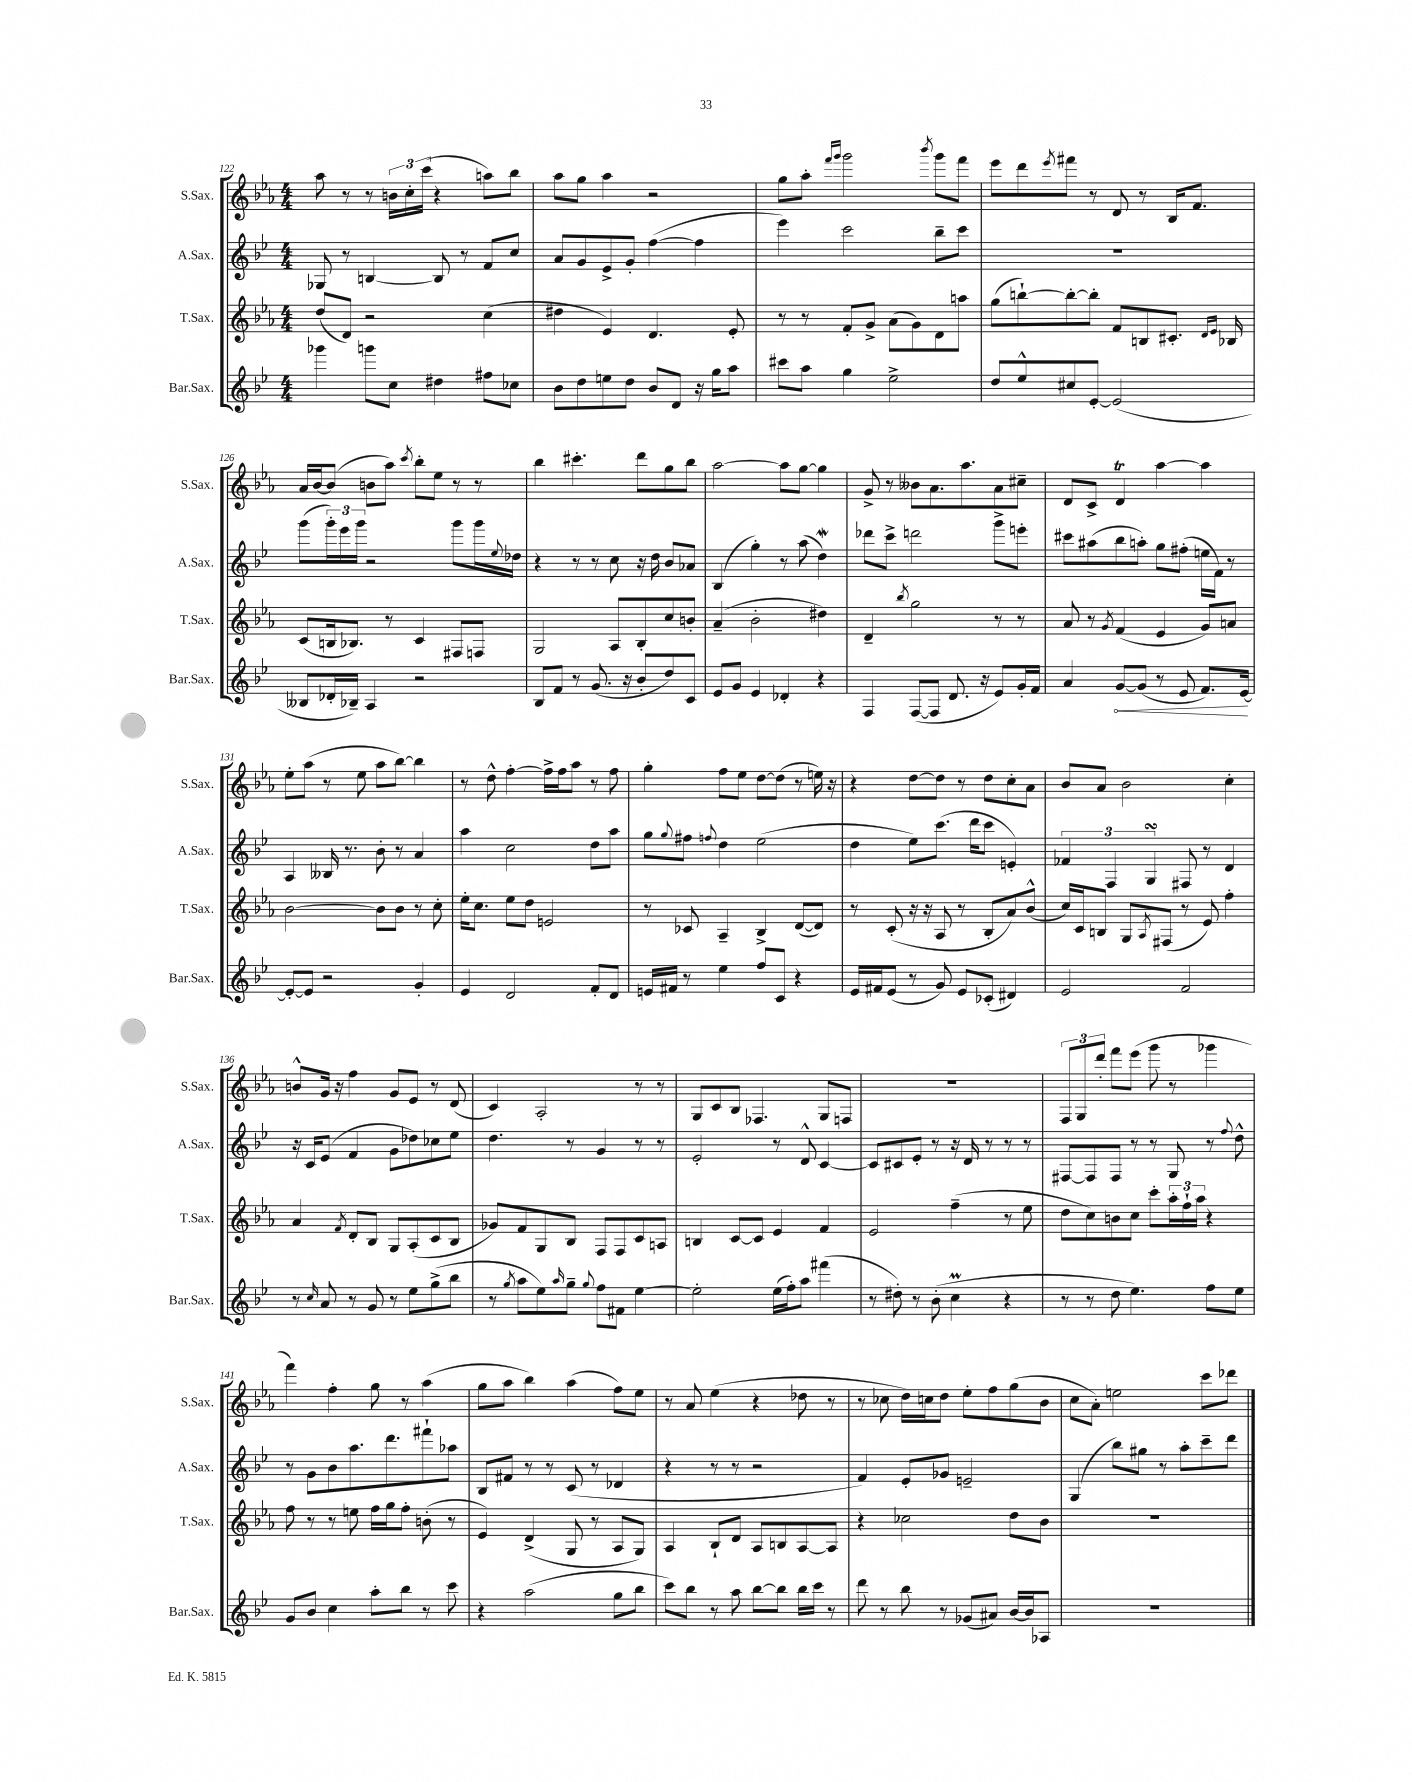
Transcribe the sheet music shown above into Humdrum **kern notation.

**kern	**dynam	**kern	**kern	**kern
*part4	*part4	*part3	*part2	*part1
*staff4	*staff4	*staff3	*staff2	*staff1
*I"Bar.Sax.	*	*I"T.Sax.	*I"A.Sax.	*I"S.Sax.
*I'Bar.Sax.	*	*I'T.Sax.	*I'A.Sax.	*I'S.Sax.
*clefG2	*	*clefG2	*clefG2	*clefG2
*k[b-e-]	*	*k[b-e-a-]	*k[b-e-]	*k[b-e-a-]
*M4/4	*	*M4/4	*M4/4	*M4/4
=122	=122	=122	=122	=122
4ggg-X\	.	(8dd/L	8G-X/	8aa-\
.	.	8d/J)	8r	8r
8gggn\L	.	2r	[4Bn/	8r
8cc\J	.	.	.	24bn\LL
.	.	.	.	24cc'\
.	.	.	.	(24ccc\JJ
4dd#X\	.	.	8B/]	4r
.	.	.	8r	.
8ff#X\L	.	(4cc\	8f/L	8aan\L)
8cc-X\J	.	.	8cc/J	8bb-\J
=123	=123	=123	=123	=123
8b-\L	.	4dd#X\	8a/L	8aa-\L
8dd\	.	.	8g/	8gg\J
8een\	.	4e-/)	8e-^/	4aa-\
8dd\J	.	.	8g'/J	.
8b-/L	.	4.d/	([4ff\	2r
8d/J	.	.	.	.
16r	.	.	4ff\]	.
16gg\KL	.	.	.	.
8aa\J	.	8e-'/	.	.
=124	=124	=124	=124	=124
8ccc#X\L	.	8r	4eee-\)	8gg\L
8aa\J	.	8r	.	8aa-'\J
.	.	.	.	16qqfff/LL
.	.	.	.	16qqggg/JJ
4gg\	.	8f'/L	2ccc\	2ggg\
.	.	8g^/J	.	.
2ee-^\	.	(8a-\L	.	.
.	.	8g\)	.	.
.	.	.	.	8qbbb-/
.	.	8d\	8bb-~\L	8ggg\L
.	.	8aan\J	8ccc\J	8fff\J
=125	=125	=125	=125	=125
8dd/L	.	(8gg\L	1r	8eee-\L
8ee-^^/	.	[8bbn`\)	.	8ddd\
.	.	.	.	8qeee-/
8cc#X/	.	8bb'\_	.	8fff#X\J
[8e-'/J	.	8bb'\J]	.	8r
(2e-/]	.	8f/L	.	8d/
.	.	8Bn/	.	8r
.	.	8.c#X'/J	.	16B-/KL
.	.	.	.	8.f/J
.	.	16qqd/LL	.	.
.	.	16qqe-/JJ	.	.
.	.	16B-X/	.	.
!!LO:LB:g=z
=126	=126	=126	=126	=126
8B--X/L	.	(8c/L	(8ggg\L	16a-/LL
.	.	.	.	[16b-/J
16d-X'/L	.	16Bn/k	24ggg'\L)	(8b-/J]
.	.	.	24eee-\	.
16B-X~/JJ)	.	8.B-X/J)	.	.
.	.	.	24ggg\JJ	.
4A/	.	.	2r	8bn\L
.	.	8r	.	8aa-\J)
.	.	.	.	8qccc/
2r	.	4c/	.	8bb-'\L
.	.	.	.	8ee-\J
.	.	8F#X/L	8ggg\L	8r
.	.	8Fn/J	16ggg\L	8r
.	.	.	8qqee-/	.
.	.	.	16dd-X\JJ	.
=127	=127	=127	=127	=127
8B-/L	.	2G/	4r	4bb-\
8f/J	.	.	.	.
8r	.	.	8r	4.ccc#X'\
(8.g/	.	.	8r	.
.	.	8A-/L	8cc\	.
16r	.	.	.	.
8b-'/L	.	8B-'/	16r	8ddd\L
.	.	.	16dd\	.
8dd/)	.	8cc/	8b-/L	8gg\
8c/J	.	8bn'/J	8a-X/J	8bb-\J
=128	=128	=128	=128	=128
8e-/L	.	(4a-~/	(4B-/	[2aa-\
8g/J	.	.	.	.
4e-/	.	2b-'\	4gg'\)	.
4d-X'/	.	.	8r	8aa-\L]
.	.	.	(8aa\	[8gg\J
4r	.	4dd#X\)	4ddW\)	4gg\]
=129	=129	=129	=129	=129
4F/	.	4d~/	8ddd-X\L	8g^/
.	.	.	8ccc^\J	8r
.	.	8qbb-/	.	.
([8F/L	.	2gg\	2dddn\	8b--X\L
8F/J]	.	.	.	8.a-\
8.d/	.	.	.	.
.	.	.	.	8.aa-\
16r	.	.	.	.
8e-/L)	.	8r	8ggg^\L	8a-\
16g'/L	.	8r	8eeen'\J	8cc#X~\J
16f/JJ	.	.	.	.
=130	=130	=130	=130	=130
4a/	.	8a-/	8ccc#X\L	8d/L
.	.	8r	(8aa#X\	8c^/J
.	.	8qg/	.	.
!	!LO:HP:b	!	!	!
[8g/L	<	(4f/	8bb-\	4dt/
(8g/J]	.	.	8aan'\J)	.
8r	.	4e-/	8gg\L	[4aa-\
8e-/	.	.	(8ff#X'\J	.
8.f/L)	.	8g/L)	16een\LL	4aa-\]
.	.	.	16f\JJ)	.
.	.	8an/J	8r	.
[16e-/Jk	.	.	.	.
.	[	.	.	.
!!LO:LB:g=z
=131	=131	=131	=131	=131
8e-'/L_	.	[2b-\	4A/	8ee-'\L
8e-/J]	.	.	.	(8aa-\J
2r	.	.	16B--X/	8r
.	.	.	8.r	.
.	.	.	.	8ee-\
.	.	8b-\L]	8b-'\	8aa-\L
.	.	8b-\J	8r	[8bb-\J)
4g'/	.	8r	4a/	4bb-\]
.	.	8cc'\	.	.
=132	=132	=132	=132	=132
4e-/	.	16ee-'\KL	4aa\	8r
.	.	8.cc\J	.	.
.	.	.	.	8dd^^\
2d/	.	8ee-\L	2cc\	[4ff'\
.	.	8dd\J	.	.
.	.	2en/	.	16ff^\LL]
.	.	.	.	16ff\J
.	.	.	.	8aa-\J
8f'/L	.	.	8dd\L	8r
8d/J	.	.	8aa\J	8ff\
=133	=133	=133	=133	=133
16en/LL	.	8r	8gg\L	4gg'\
16f#X/JJ	.	.	.	.
.	.	.	8qqgg/	.
8r	.	8c-X/	8ff#X\J	.
.	.	.	8qqffn/	.
4ee-\	.	4A-~/	4dd\	8ff\L
.	.	.	.	8ee-\J
8ff/L	.	4B-^/	(2ee-\	[8dd\L
8c/J	.	.	.	(8dd\J]
4r	.	([8d/L	.	8r
.	.	8d/J])	.	16een\)
.	.	.	.	16r
=134	=134	=134	=134	=134
16e-/LL	.	8r	4dd\	4r
16f#X/J	.	.	.	.
(8e-/J	.	(8c'/	.	.
8r	.	16r	8ee-\L)	[8dd\L
.	.	16r	.	.
8g/)	.	8A-/	(8.ccc\J	8dd\J]
8e-/L	.	8r	.	8r
.	.	.	16ddd\KL	.
(8c-X'/J	.	8B-'/L	8ccc\J	8dd\L
4d#X/)	.	8a-/)	4en'/)	8cc'\
.	.	(8b-^^/J	.	8a-\J
=135	=135	=135	=135	=135
2e-/	.	16cc/LL)	6f-X/	8b-/L
.	.	16c/J	.	.
.	.	8Bn/J	.	8a-/J
.	.	.	6F/	.
.	.	8G/L	.	2b-\
.	.	.	6GsSSS/	.
.	.	8qA-/	.	.
.	.	(8F#X/J	.	.
2f/	.	8r	8F#X/	.
.	.	8e-/)	8r	.
.	.	4ff'\	4d/	4cc'\
!!LO:LB:g=z
=136	=136	=136	=136	=136
8r	.	4a-/	16r	8bn^^/L
.	.	.	16c/KL	.
16qqcc/	.	.	.	.
8a/	.	.	(8e-/J	16g/Jk
.	.	.	.	16r
.	.	8qf/	.	.
8r	.	8d'/L	4f/	4ff\
8g/	.	8B-/J	.	.
8r	.	8G/L	8g\L	8g/L
8ee-\L	.	(8A-'/	8dd-X\)	8e-/J
(8gg^\	.	8c/	8cc-X\	8r
8bb-\J	.	8B-/J	8ee-\J	(8d/
=137	=137	=137	=137	=137
8r	.	8g-X/L)	4.dd\	4c/)
8qgg/	.	.	.	.
8aa\L	.	8f/	.	.
8ee-\)	.	8G/	.	2A-'/
16qqaa/	.	.	.	.
8gg~\J	.	8B-/J	8r	.
8qqgg/	.	.	.	.
8ff\L	.	8F/L	4g/	.
8f#X\J	.	8F/	.	.
[4ee-\	.	8c/	8r	8r
.	.	8An/J	8r	8r
=138	=138	=138	=138	=138
2ee-'\]	.	4Bn/	2e-'/	8G/L
.	.	.	.	8c/
.	.	[8c/L	.	8B-/J
.	.	8c/J]	.	4.F-X/
(16ee-\LL	.	4e-/	8r	.
16ff'\J)	.	.	.	.
8aa\J	.	.	8d^^/	.
(4fff#X\	.	4f/	[4c/	8G/L
.	.	.	.	8Fn/J
=139	=139	=139	=139	=139
8r	.	2e-/	8c/L]	1r
8dd#X'\)	.	.	8c#X/	.
8r	.	.	8e-'/J	.
(8b-'\	.	.	8r	.
4ccM\	.	(4ff~\	16r	.
.	.	.	16d/	.
.	.	.	8r	.
4r	.	8r	8r	.
.	.	8ee-\	8r	.
=140	=140	=140	=140	=140
8r	.	8dd\L	[8F#X/L	12F/L
.	.	.	.	12G/
8r	.	8cc\)	8F#/]	.
.	.	.	.	12ddd'/J
8dd\	.	8bn\	8F#/J	8fff\L
4.ee-\)	.	8cc\J	8r	(8eee-\J
.	.	8ccc'\L	8r	8ggg\
.	.	24aa-'\L	8G/	8r
.	.	24ff`\	.	.
.	.	24aa-\JJ	.	.
8ff\L	.	4r	8r	4ggg-X\
.	.	.	8qqff/	.
8ee-\J	.	.	8dd^^\	.
!!LO:LB:g=z
=141	=141	=141	=141	=141
8g/L	.	8ff\	8r	4fff\)
8b-/J	.	8r	8g\L	.
4cc\	.	8r	8b-\	4ff'\
.	.	8een\	8.aa\	.
8aa'\L	.	16ff\LL	.	8gg\
.	.	16gg\J	8.ddd\	.
8bb-\J	.	8ff'\J	.	8r
8r	.	(8bn'\	8fff#X`\	(4aa-\
8ccc\	.	8r	8aa-X\J	.
=142	=142	=142	=142	=142
4r	.	4e-/)	8B-/L	8gg\L
.	.	.	8f#X/J	8aa-\J
(2aa\	.	(4d^/	8r	4bb-\)
.	.	.	8r	.
.	.	8G/	(8c/	(4aa-\
.	.	8r	8r	.
8gg\L	.	8A-/L	4d-X/	8ff\L)
8bb-\J	.	8G/J)	.	8ee-\J
=143	=143	=143	=143	=143
8ccc\L)	.	4A-/	4r	8r
8bb-\J	.	.	.	8a-/
8r	.	8B-`/L	8r	(4ee-\
8aa\	.	8d/J	8r	.
[8bb-\L	.	8A-/L	2r	4r
8bb-\J]	.	8Bn/	.	.
16bb-\LL	.	[8A-/	.	8dd-X\
16ccc\JJ	.	.	.	.
8r	.	8A-/J]	.	8r
=144	=144	=144	=144	=144
8ddd\	.	4r	4f/)	8r
8r	.	.	.	8cc-X\
8bb-\	.	2cc-X\	8e-'/L	16dd\LL)
.	.	.	.	16ccn\J
8r	.	.	8g-X/J	8dd\J
(8g-X/L	.	.	2en~/	8ee-'\L
8a#X/J)	.	.	.	8ff\
[16b-/LL	.	8dd\L	.	(8gg\
16b-/J]	.	.	.	.
8A-X/J	.	8b-\J	.	8b-\J
=145	=145	=145	=145	=145
1r	.	1r	(4G/	8cc\L
.	.	.	.	8a-'\J)
.	.	.	8bb-\L)	2een\
.	.	.	8gg#X\J	.
.	.	.	8r	.
.	.	.	8aa'\L	.
.	.	.	8ccc~\	8ccc\L
.	.	.	8ddd\J	8ddd-X\J
==	==	==	==	==
*-	*-	*-	*-	*-
